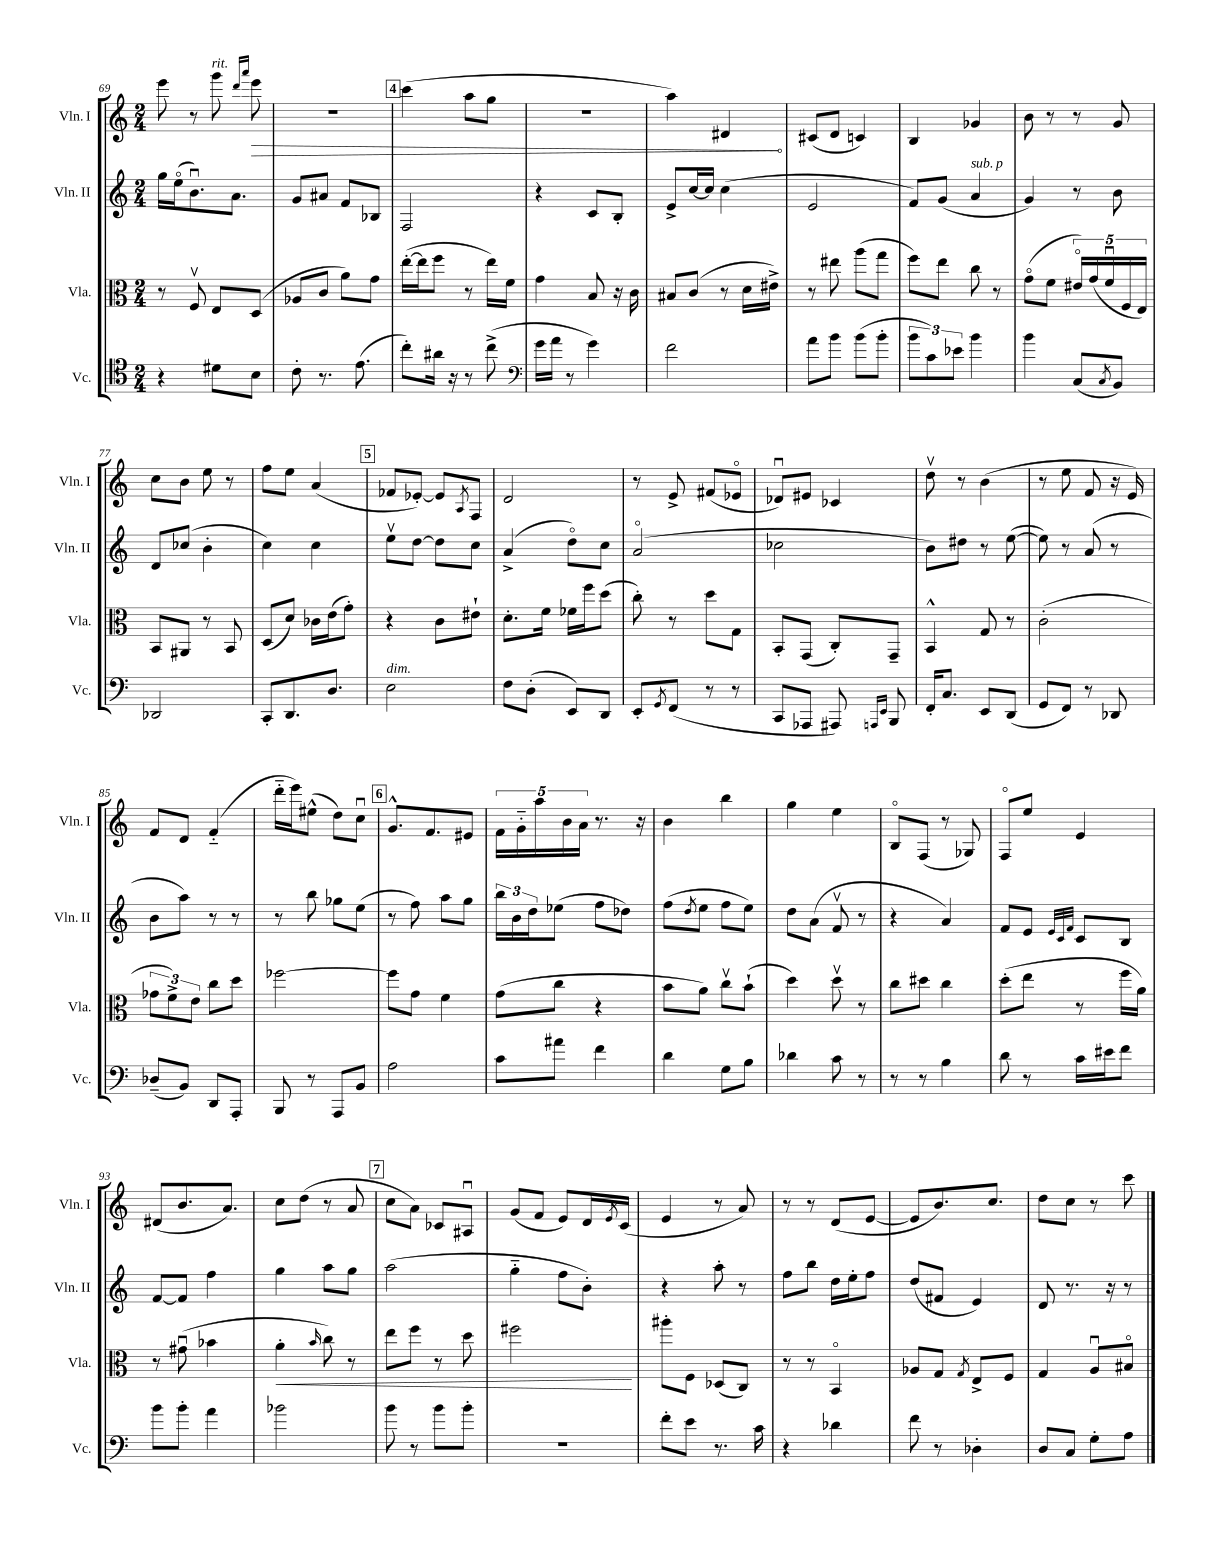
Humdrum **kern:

**kern	**kern	**dynam	**kern	**kern	**dynam
*part4	*part3	*part3	*part2	*part1	*part1
*staff4	*staff3	*staff3	*staff2	*staff1	*staff1
*I"Vc.	*I"Vla.	*	*I"Vln. II	*I"Vln. I	*
*I'Vc.	*I'Vla.	*	*I'Vln. II	*I'Vln. I	*
*clefC4	*clefC3	*	*clefG2	*clefG2	*
*k[]	*k[]	*	*k[]	*k[]	*
*M2/4	*M2/4	*	*M2/4	*M2/4	*
=69	=69	=69	=69	=69	=69
4r	8r	.	16gg\LL	8eee\	.
.	.	.	(16ee\J	.	.
.	8Fv/	.	8.bu\)	8r	.
!	!	!	!	!LO:TX:a:i:t=rit.	!
8d#X\L	8E/L	.	.	8ggg\	.
.	.	.	8.a\J	.	.
.	.	.	.	16qqddd/LL	.
.	.	.	.	16qqaaa/JJ	.
!	!	!	!	!	!LO:HP:b
8B\J	(8D/J	.	.	8eee\	>
=70	=70	=70	=70	=70	=70
8c'\	8A-X/L	.	8g/L	2r	.
8.r	8c/J	.	8a#X/J	.	.
.	8a\L)	.	8f/L	.	.
(8.e\	.	.	.	.	.
.	8g\J	.	8B-X/J	.	.
!!LO:REH:place=s1:t=4
=71	=71	=71	=71	=71	=71
8cc'\L)	([16ee'\LL	.	2F/	(4ccc\	.
.	16ee\J]	.	.	.	.
16a#X\Jk	8ff\J	.	.	.	.
16r	.	.	.	.	.
8r	8r	.	.	8aa\L	.
(8cc^\	16ee\LL)	.	.	8gg\J	.
.	16f\JJ	.	.	.	.
=72	=72	=72	=72	=72	=72
*clefF4	*	*	*	*	*
16g\LL	4g\	.	4r	2r	.
16a\JJ	.	.	.	.	.
8r	.	.	.	.	.
4g\)	8B/	.	8c/L	.	.
.	16r	.	8B'/J	.	.
.	16c\	.	.	.	.
=73	=73	=73	=73	=73	=73
2f\	8B#X/L	.	8e^/L	4aa\)	.
.	(8c/J	.	[16cc/L	.	.
.	.	.	16cc/JJ]	.	.
.	8r	.	(4cc\	4d#X/	.
.	16d\LL	.	.	.	.
.	16e#X^\JJ)	.	.	.	.
.	.	.	.	.	]
=74	=74	=74	=74	=74	=74
8a\L	8r	.	2e/	(8c#X/L	.
8b\J	8ee#X\	.	.	8d/J	.
(8b\L	(8aa\L	.	.	4cn/)	.
8b'\J	8gg\J	.	.	.	.
=75	=75	=75	=75	=75	=75
12b\L	8ff\L)	.	8f/L)	4B/	.
12c\)	.	.	.	.	.
.	8ee\J	.	(8g/J	.	.
12e-X\J	.	.	.	.	.
!	!	!	!LO:TX:a:i:t=sub. p	!	!
4b\	8cc\	.	4a/	4g-X/	.
.	8r	.	.	.	.
=76	=76	=76	=76	=76	=76
4b\	(8g\L	.	4g/)	8b\	.
.	8f\J	.	.	8r	.
(8C/L	20e#X/LL)	.	8r	8r	.
.	(20g/	.	.	.	.
.	20fu/	.	.	.	.
8qC/	.	.	.	.	.
8BB/J)	.	.	8b\	8g/	.
.	20F/	.	.	.	.
.	20E/JJ)	.	.	.	.
!!LO:LB:g=z
=77	=77	=77	=77	=77	=77
2DD-X/	8BB/L	.	8d/L	8cc\L	.
.	8AA#X/J	.	(8cc-X/J	8b\J	.
.	8r	.	4b'\	8ee\	.
.	8BB/	.	.	8r	.
=78	=78	=78	=78	=78	=78
8CC'/L	(8D/L	.	4cc\)	8ff\L	.
8.DD/	8d/J)	.	.	8ee\J	.
.	16c-X\LL	.	4cc\	(4a/	.
8.D/J	(16e\J	.	.	.	.
.	8g'\J)	.	.	.	.
!!LO:REH:place=s1:t=5
=79	=79	=79	=79	=79	=79
!LO:TX:a:i:t=dim.	!	!	!	!	!
2E\	4r	.	8eev\L	8f-X/L	.
.	.	.	[8dd\J	[8e-X'/J)	.
.	8c\L	.	8dd\L]	8e-/L]	.
.	.	.	.	8qA/	.
.	8e#X`\J	.	8cc\J	8F/J	.
=80	=80	=80	=80	=80	=80
8F\L	8.d'\L	.	(4a^/	2d/	.
(8D'\J	.	.	.	.	.
.	16f\Jk	.	.	.	.
8EE/L)	16f-X\LL	.	8dd\L)	.	.
.	16ff\J	.	.	.	.
8DD/J	(8dd\J	.	8cc\J	.	.
=81	=81	=81	=81	=81	=81
8EE'/L	8cc'\)	.	(2a/	8r	.
8qGG/	.	.	.	.	.
(8FF/J	8r	.	.	8e^/	.
8r	8dd\L	.	.	(8f#X/L	.
8r	8G\J	.	.	8e-X/J	.
=82	=82	=82	=82	=82	=82
8CC/L	8BB'/L	.	2cc-X\	8d-Xu/L)	.
8AAA-X/J	(8GG/J	.	.	8e#X/J	.
8AAA#X/)	8C'/L)	.	.	4c-X/	.
16qqAAAn/LL	.	.	.	.	.
16qqEE/JJ	.	.	.	.	.
8BBB/	8GG~/J	.	.	.	.
=83	=83	=83	=83	=83	=83
16FF'/KL	4BB^^/	.	8b\L)	8ddv\	.
8.C/J	.	.	.	.	.
.	.	.	8dd#X\J	8r	.
8EE/L	8G/	.	8r	(4b\	.
(8DD/J	8r	.	([8ee\	.	.
=84	=84	=84	=84	=84	=84
8GG/L	(2c'\	.	8ee\])	8r	.
8FF/J)	.	.	8r	8ee\	.
8r	.	.	(8a/	8f/	.
8DD-X/	.	.	8r	16r	.
.	.	.	.	16e/)	.
!!LO:LB:g=z
=85	=85	=85	=85	=85	=85
(8D-X~/L	12g-X\L	.	8b\L	8f/L	.
.	12f^\)	.	.	.	.
8BB/J)	.	.	8aa\J)	8d/J	.
.	12e\J	.	.	.	.
8DD/L	8cc\L	.	8r	(4f/	.
8AAA'/J	8dd\J	.	8r	.	.
=86	=86	=86	=86	=86	=86
8BBB/	[2ff-X\	.	8r	16ddd\LL	.
.	.	.	.	16eee\J)	.
8r	.	.	8bb\	(8ee#X^^\J	.
8AAA/L	.	.	8gg-X\L	8dd\L)	.
8BB/J	.	.	(8ee\J	8ccu\J	.
!!LO:REH:place=s1:t=6
=87	=87	=87	=87	=87	=87
2A\	8ff-\L]	.	8r	8.g^^/L	.
.	8g\J	.	8ff\)	.	.
.	.	.	.	8.f/	.
.	4f\	.	8aa\L	.	.
.	.	.	8gg\J	8e#X/J	.
=88	=88	=88	=88	=88	=88
8c\L	(8g\L	.	24bb\LL	20f\LL	.
.	.	.	24b\	.	.
.	.	.	.	20g\	.
.	.	.	24dd\J	.	.
.	.	.	.	20aa\	.
8a#X\J	8cc\J	.	(8ee-X\J	.	.
.	.	.	.	20b\	.
.	.	.	.	20a\JJ	.
4f\	4r	.	8ff\L	8.r	.
.	.	.	8dd-X\J)	.	.
.	.	.	.	16r	.
=89	=89	=89	=89	=89	=89
4d\	8b\L	.	(8ff\L	4b\	.
.	.	.	8qdd/	.	.
.	8a\J)	.	8ee\J	.	.
8G\L	8ccv\L	.	8ff\L	4bb\	.
8B\J	(8b`\J	.	8ee\J)	.	.
=90	=90	=90	=90	=90	=90
4d-X\	4dd\)	.	8dd\L	4gg\	.
.	.	.	(8a\J	.	.
8c\	8ddv\	.	8fv/	4ee\	.
8r	8r	.	8r	.	.
=91	=91	=91	=91	=91	=91
8r	8cc\L	.	4r	8B/L	.
8r	8dd#X\J	.	.	(8F/J	.
4B\	4cc\	.	4a/)	8r	.
.	.	.	.	8G-X/)	.
=92	=92	=92	=92	=92	=92
8d\	(8dd'\L	.	8f/L	8F/L	.
8r	8ee\J	.	8e/J	8ee/J	.
.	.	.	32qqe/LLL	.	.
.	.	.	32qqc/	.	.
.	.	.	32qqf/JJJ	.	.
16c\LL	8r	.	8c/L	4e/	.
16e#X\J	.	.	.	.	.
8f\J	16ff\LL	.	8B/J	.	.
.	16a\JJ)	.	.	.	.
!!LO:LB:g=z
=93	=93	=93	=93	=93	=93
8b\L	8r	.	[8f/L	(8d#X/L	.
8b'\J	(8g#Xu\	.	8f/J]	8.b/	.
4a\	4b-X\	.	4ff\	.	.
.	.	.	.	8.a/J)	.
=94	=94	=94	=94	=94	=94
!	!	!LO:HP:b	!	!	!
2b-X\	4a'\	<	4gg\	8cc\L	.
.	.	.	.	(8dd\J	.
.	16qqb/	.	.	.	.
.	8cc\)	.	8aa\L	8r	.
.	8r	.	8gg\J	8a/	.
!!LO:REH:place=s1:t=7
=95	=95	=95	=95	=95	=95
8b\	8ee\L	.	(2aa\	8cc\L	.
8r	8ff\J	.	.	8a\J)	.
8b\L	8r	.	.	8c-X/L	.
8b'\J	8dd\	.	.	8A#Xu/J	.
=96	=96	=96	=96	=96	=96
2r	2ff#X\	.	4gg\	(8g/L	.
.	.	.	.	8f/J	.
.	.	.	8ff\L	8e/L)	.
.	.	.	8b'\J)	16d/L	.
.	.	.	.	8qe/	.
.	.	.	.	(16c/JJ	.
.	.	[	.	.	.
=97	=97	=97	=97	=97	=97
8f'\L	8aa#X'\L	.	4r	4e/	.
8e\J	8F\J	.	.	.	.
8.r	(8D-X/L	.	8aa'\	8r	.
.	8C/J)	.	8r	8a/)	.
16c\	.	.	.	.	.
=98	=98	=98	=98	=98	=98
4r	8r	.	8ff\L	8r	.
.	8r	.	8bb\J	8r	.
4d-X\	4BB/	.	16dd\LL	(8d/L	.
.	.	.	16ee'\J	.	.
.	.	.	8ff\J	[8e/J	.
=99	=99	=99	=99	=99	=99
8f\	8A-X/L	.	(8dd/L	8e/L]	.
8r	8G/J	.	8f#X/J	8.b/)	.
.	8qG/	.	.	.	.
4D-X'\	8E^/L	.	4e/)	.	.
.	.	.	.	8.cc/J	.
.	8F/J	.	.	.	.
=100	=100	=100	=100	=100	=100
8D/L	4G/	.	8d/	8dd\L	.
8C/J	.	.	8.r	8cc\J	.
8G'\L	8Au/L	.	.	8r	.
.	.	.	16r	.	.
8A\J	8B#X/J	.	8r	8ccc\	.
==	==	==	==	==	==
*-	*-	*-	*-	*-	*-
